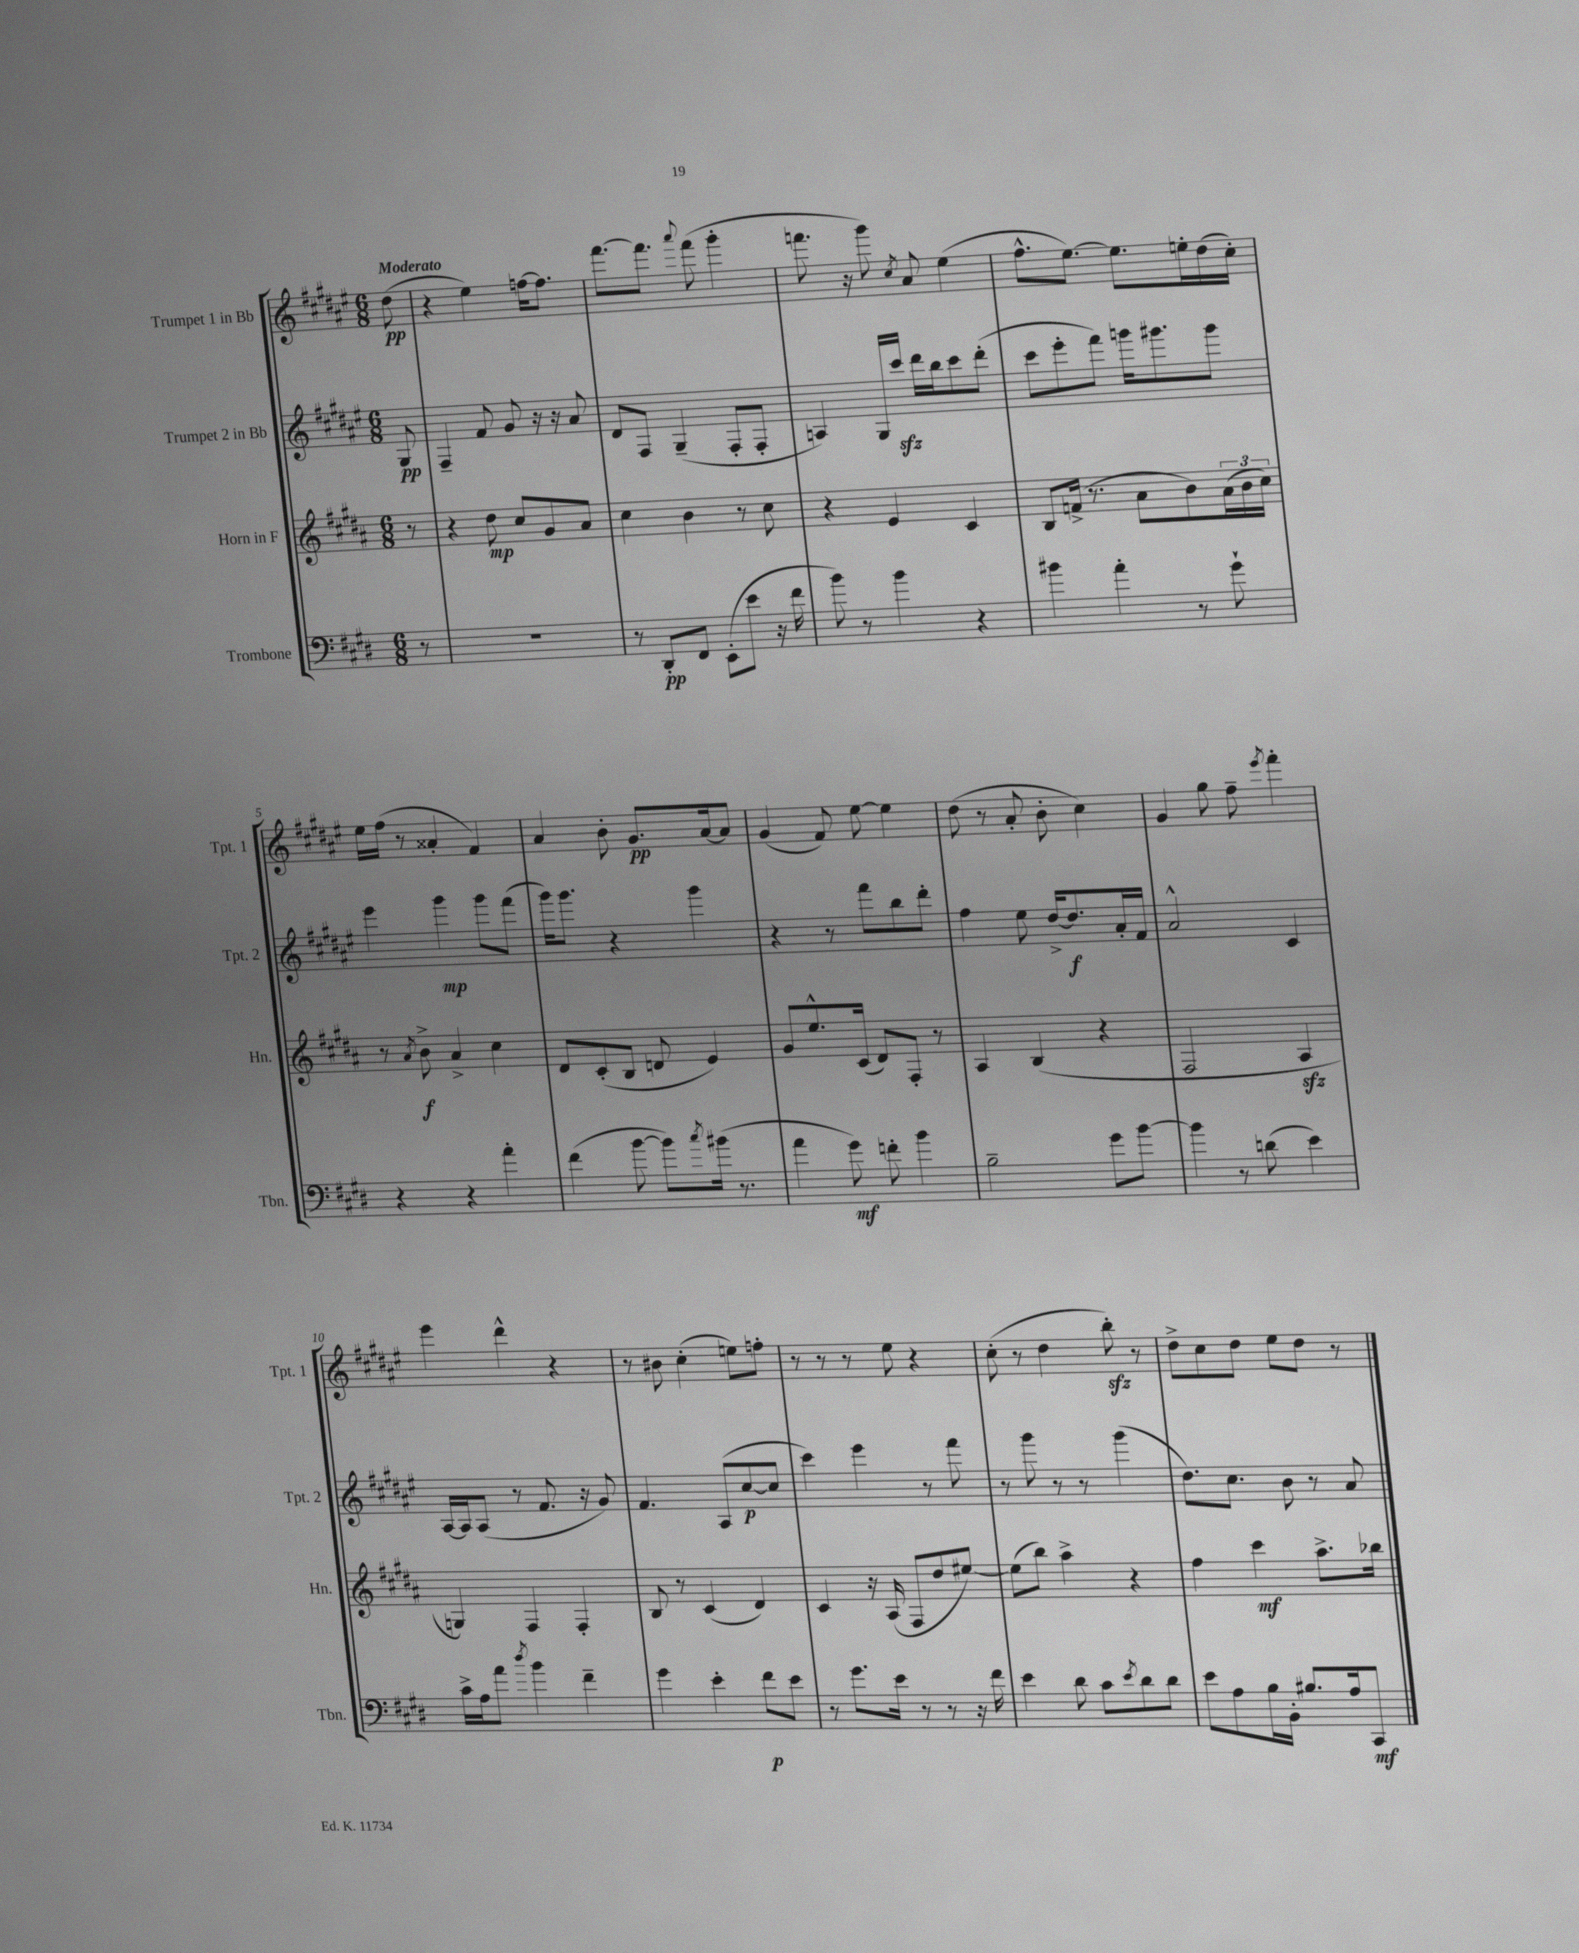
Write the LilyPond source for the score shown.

<<
\new StaffGroup <<
\new Staff = "s0" \with { instrumentName = "Trumpet 1 in Bb" shortInstrumentName = "Tpt. 1" } {
    \clef treble \key fis \major \numericTimeSignature \time 6/8 \partial 8 \tempo "Moderato"
    dis''8\pp( |
    r4 eis''4) f''16~ f''8. |
    fis'''8.~ fis'''8. \appoggiatura { ais'''8 } fis'''8( gis'''4-. |
    f'''8. r16 gis'''8) \acciaccatura { cis''8 } ais'8 eis''4( |
    fis''8.-^ eis''8.~) eis''8. e''16-. dis''16( cis''16-.) |
    eis''16 fis''16( r8 aisis'4-. fis'4) |
    ais'4 b'8-. gis'8.\pp ais'16~ ais'8 |
    gis'4( fis'8) eis''8~ eis''4 |
    dis''8( r8 ais'8-. b'8-. cis''4) |
    gis'4 gis''8 fis''8-- \acciaccatura { eis'''8 } fis'''4-. |
    eis'''4 dis'''4-^ r4 |
    r8 bis'8 cis''4-.( e''8) f''8-. |
    r8 r8 r8 eis''8 r4 |
    cis''8-.( r8 dis''4 b''8-.\sfz) r8 |
    dis''8-> cis''8 dis''8 eis''8 dis''8 r8 \bar "|." |
}
\new Staff = "s1" \with { instrumentName = "Trumpet 2 in Bb" shortInstrumentName = "Tpt. 2" } {
    \clef treble \key fis \major \numericTimeSignature \time 6/8 \partial 8
    gis8\pp |
    fis4-- fis'8 gis'8 r16 r16 ais'8 |
    dis'8 fis8 gis4--( fis8-. fis8-. |
    a4) gis16 cis'''16\sfz dis'''16 b''16 cis'''8 dis'''8-.( |
    cis'''8 eis'''8-. fis'''8) g'''16 gis'''8. gis'''8 |
    eis'''4 gis'''4\mp gis'''8 fis'''8( |
    gis'''16) gis'''8. r4 gis'''4 |
    r4 r8 fis'''8 b''8 dis'''8-. |
    fis''4 eis''8 dis''16~-> dis''8.\f ais'16-. fis'16 |
    ais'2-^ cis'4 |
    ais16~ ais16 ais8( r8 fis'8. r16 gis'8) |
    fis'4. ais8( cis''8~\p cis''8 |
    cis'''4) eis'''4 r8 fis'''8 |
    r8 gis'''8 r8 r8 gis'''4( |
    dis''8.) cis''8. b'8 r8 ais'8 \bar "|." |
}
\new Staff = "s2" \with { instrumentName = "Horn in F" shortInstrumentName = "Hn." } {
    \clef treble \key b \major \numericTimeSignature \time 6/8 \partial 8
    r8 |
    r4 dis''8\mp cis''8 gis'8 ais'8 |
    cis''4 b'4 r8 cis''8 |
    r4 e'4 cis'4 |
    b8 f'16->( r8. ais'8 b'8) \tuplet 3/2 { ais'16( b'16 cis''16) } |
    r8 \acciaccatura { ais'8 } b'8->\f ais'4-> cis''4 |
    dis'8 cis'8-.( b8 d'8 e'4) |
    gis'8 e''8.-^ cis'16( dis'8) fis8-. r8 |
    ais4 b4( r4 |
    fis2 ais4\sfz |
    g4) fis4 fis4-. |
    b8 r8 cis'4( dis'4) |
    cis'4 r16 ais16( fis8 dis''8 eis''8~) |
    eis''8( b''8) ais''4-> r4 |
    fis''4 cis'''4\mf ais''8.-> bes''16 \bar "|." |
}
\new Staff = "s3" \with { instrumentName = "Trombone" shortInstrumentName = "Tbn." } {
    \clef bass \key e \major \numericTimeSignature \time 6/8 \partial 8
    r8 |
    R2. |
    r8 dis,8-.\pp fis,8 e,8-.( e'8 r16 fis'16 |
    b'8) r8 b'4 r4 |
    bis'4 a'4-. r8 gis'8-! |
    r4 r4 a'4-. |
    fis'4( b'8~ b'8) \acciaccatura { cis''8 } bis'16( r8. |
    a'4 gis'8\mf) f'8-. b'4 |
    b2-- gis'8 b'8~ |
    b'4 r8 d'8( e'4) |
    cis'16-> a16 a'8 \acciaccatura { dis''8 } b'4 fis'4-- |
    gis'4 e'4-. fis'8\p e'8 |
    r8 gis'8. e'16 r8 r8 r16 fis'16 |
    e'4 dis'8 cis'8 \acciaccatura { e'8 } dis'8 dis'8 |
    e'8 a8 b16 b,16-. bis8. a16 cis,8\mf \bar "|." |
}
>>
>>
